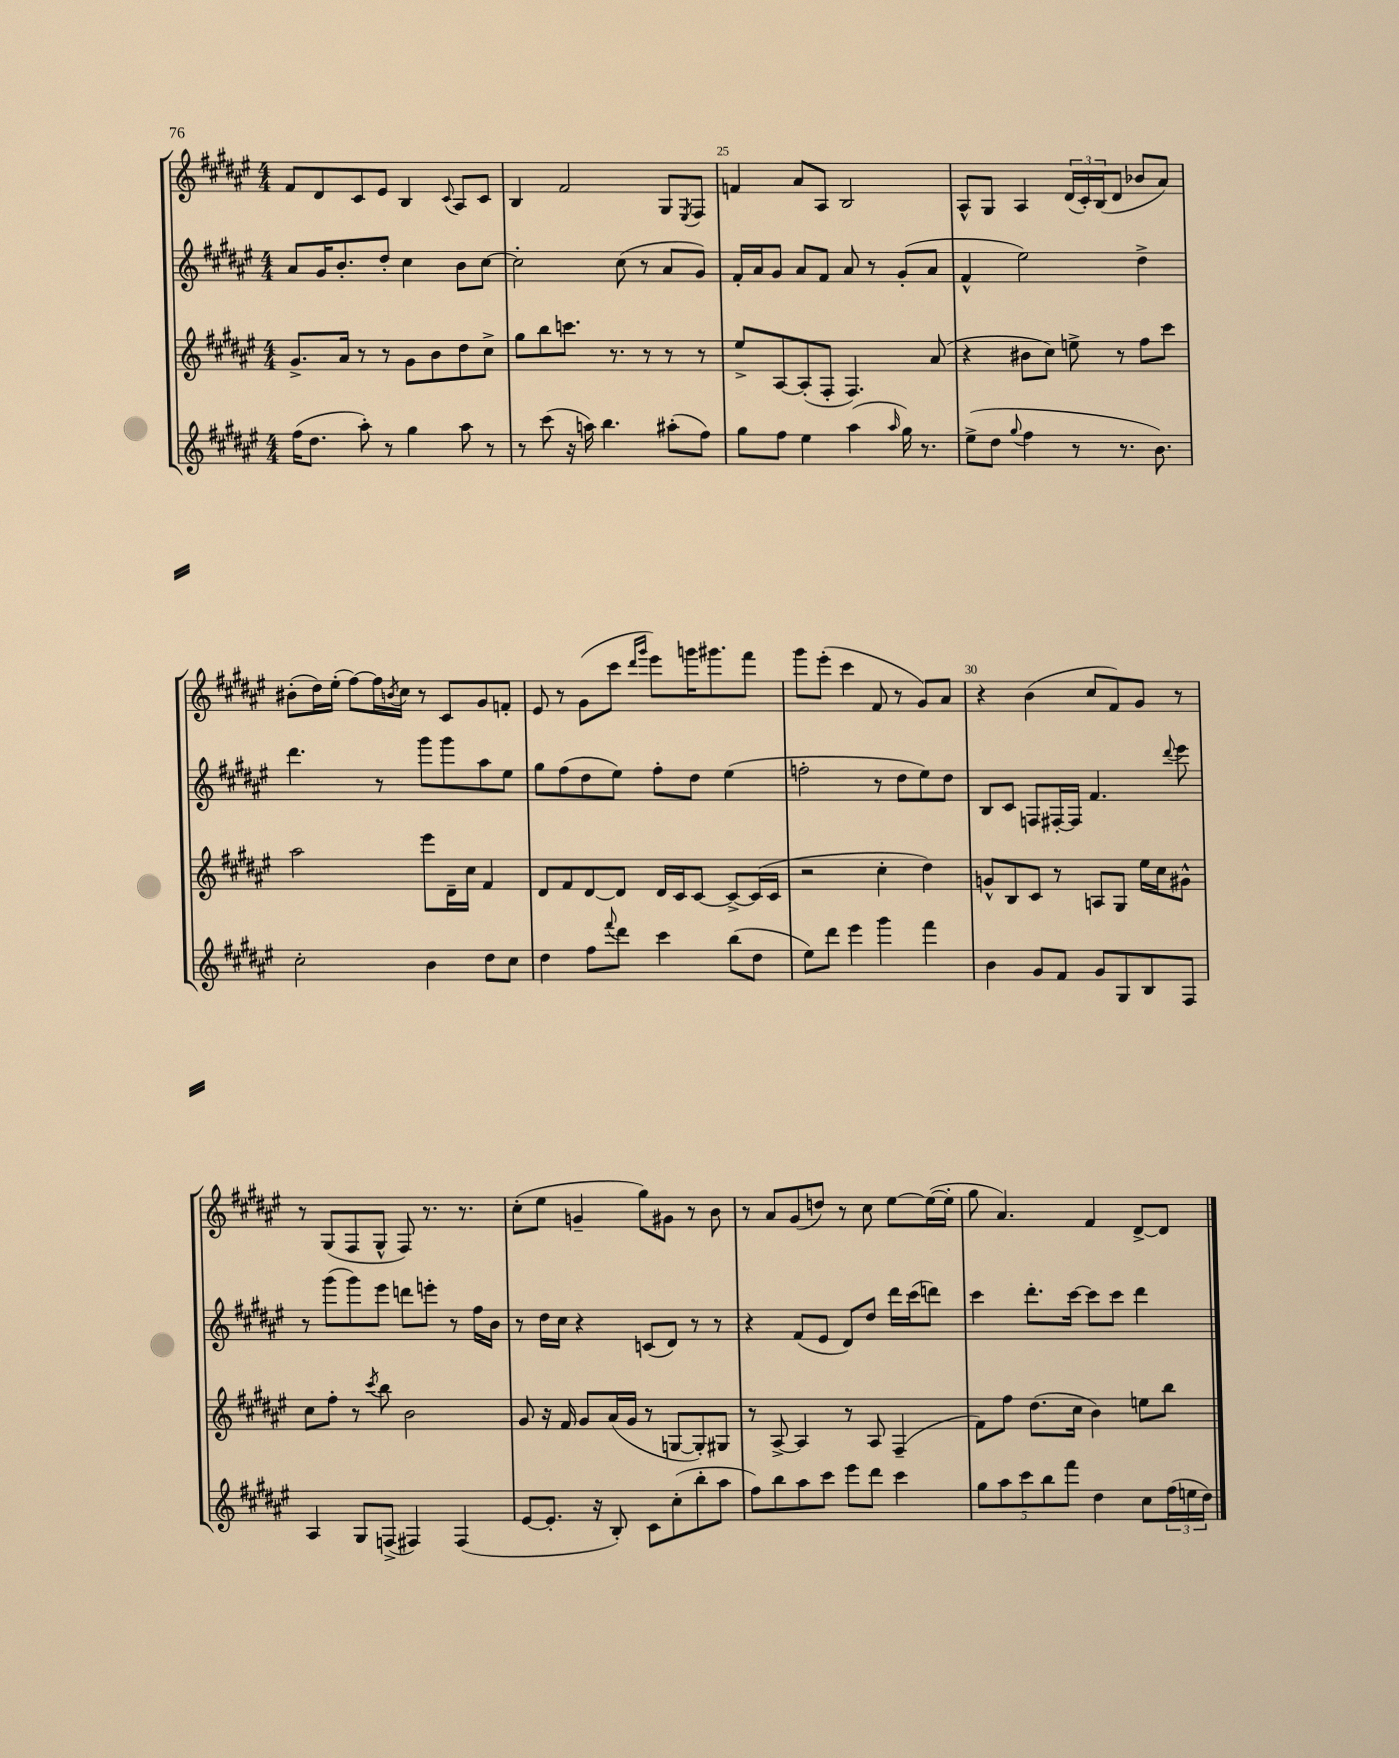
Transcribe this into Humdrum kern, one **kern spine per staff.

**kern	**kern	**kern	**kern
*part4	*part3	*part2	*part1
*staff4	*staff3	*staff2	*staff1
*clefG2	*clefG2	*clefG2	*clefG2
*k[f#c#g#d#a#e#]	*k[f#c#g#d#a#e#]	*k[f#c#g#d#a#e#]	*k[f#c#g#d#a#e#]
*M4/4	*M4/4	*M4/4	*M4/4
=23	=23	=23	=23
(16ff#\KL	8.g#^/L	8a#/L	8f#/L
8.dd#\J	.	.	.
.	.	16g#/K	8d#/
.	16a#/Jk	8.b'/	.
8aa#'\)	8r	.	8c#/
8r	8r	8dd#'/J	8e#/J
4gg#\	8g#\L	4cc#\	4B/
.	8b\	.	.
.	.	.	8qqc#/
8aa#\	8dd#\	8b\L	8A#/L
8r	8cc#^\J	[8cc#\J	8c#/J
=24	=24	=24	=24
8r	8gg#\L	2cc#'\]	4B/
(8ccc#\	8bb\	.	.
16r	8.cccn\J	.	2f#/
16aan\)	.	.	.
4.bb\	.	.	.
.	8.r	.	.
.	.	(8cc#\	.
.	8r	8r	.
(8aa#X'\L	8r	8a#/L	8G#/L
.	.	.	8qE#/
8ff#\J)	8r	8g#/J)	8F#/J
=25	=25	=25	=25
8gg#\L	8ee#^/L	16f#'/LL	4fn/
.	.	16a#/J	.
8ff#\J	[8A#/	8g#/J	.
4ee#\	(8A#'/]	8a#/L	8a#/L
.	8F#'/J	8f#/J	8A#/J
(4aa#\	4.F#/)	8a#/	2B/
.	.	8r	.
16qqaa#/	.	.	.
16gg#\)	.	(8g#'/L	.
8.r	.	.	.
.	(8a#/	8a#/J	.
=26	=26	=26	=26
(8ee#^\L	4r	4f#^^/	8A#^^/L
8dd#\J	.	.	8G#/J
8qqgg#/	.	.	.
4ff#\	8b#X\L	2ee#\)	4A#/
.	8cc#\J)	.	.
8r	8een^\	.	(24d#/LL
.	.	.	24c#'/)
.	.	.	(24B/J
8.r	8r	.	8d#/J
.	8ff#\L	4dd#^\	8b-X/L
8.b\)	.	.	.
.	8ccc#\J	.	8a#/J)
!!LO:LB:g=z
=27	=27	=27	=27
2cc#'\	2aa#\	4.ddd#\	(8b#X'\L
.	.	.	16dd#\L)
.	.	.	(16ee#'\JJ
.	.	.	[8ff#\L)
.	.	8r	16ff#\L]
.	.	.	8qbn/
.	.	.	16cc#\JJ
4b\	8eee#\L	8ggg#\L	8r
.	16d#~\L	8ggg#\	8c#/L
.	16cc#\JJ	.	.
8dd#\L	4f#/	8aa#\	8g#/
8cc#\J	.	8ee#\J	8fn'/J
=28	=28	=28	=28
4dd#\	8d#/L	8gg#\L	8e#/
.	8f#/	(8ff#\	8r
8ff#\L	[8d#/	8dd#\	(8g#\L
8qqfff#/	.	.	.
8ddd#\J	8d#/J]	8ee#\J)	8ccc#\J
.	.	.	16qqddd#/LL
.	.	.	16qqggg#/JJ
4ccc#\	16d#/LL	8ff#'\L	8eee#\L)
.	16c#/J	.	.
.	[8c#/J	8dd#\J	16gggn\K
.	.	.	8.ggg#X\
(8bb\L	8c#^/L_	(4ee#\	.
8dd#\J	(16c#/L]	.	8fff#\J
.	16c#/JJ	.	.
=29	=29	=29	=29
8ee#\L)	2r	2ffn'\	8ggg#\L
8ddd#\J	.	.	(8eee#'\J
4eee#\	.	.	4ccc#\
4ggg#\	4cc#'\	8r	8f#/
.	.	8dd#\L	8r
4fff#\	4dd#\)	8ee#\)	8g#/L)
.	.	8dd#\J	8a#/J
=30	=30	=30	=30
4b\	8gn^^/L	8B/L	4r
.	8B/	8c#/J	.
8g#/L	8c#/J	8Fn/L	(4b\
8f#/J	8r	[16F#X'/L	.
.	.	16F#/JJ]	.
8g#/L	8An/L	4.f#/	8cc#/L
8G#/	8G#/J	.	8f#/)
8B/	16ee#\LL	.	8g#/J
.	16cc#\J	.	.
.	.	8qqddd#/	.
8F#/J	8g#X^^\J	8eee#\	8r
!!LO:LB:g=z
=31	=31	=31	=31
4A#/	8cc#\L	8r	8r
.	8ff#'\J	(8ggg#\L	(8G#/L
8G#/L	8r	8ggg#\)	8F#/
.	8qccc#/	.	.
(8Fn^/J	8bb\	8eee#\J	8G#^^/J
4F#X/)	2b\	8dddn\L	8F#/)
.	.	8eeen'\J	8.r
(4F#/	.	8r	.
.	.	.	8.r
.	.	16ff#\LL	.
.	.	16b\JJ	.
=32	=32	=32	=32
[8e#/L	8g#/	8r	(8cc#'\L
8.e#'/J]	16r	16dd#\LL	8ee#\J
.	16f#/	16cc#\JJ	.
.	8g#/L	4r	4gn~/
16r	.	.	.
8B'/)	(16a#/L	.	.
.	16g#/JJ	.	.
8c#\L	8r	(8cn/L	8gg#\L)
(8cc#'\	[8Gn/L	8d#/J)	8g#X\J
8bb'\	8G'/])	8r	8r
8aa#\J	8G#X/J	8r	8b\
=33	=33	=33	=33
8ff#\L)	8r	4r	8r
8bb\	[8A#^/	.	8a#/L
8aa#\	4A#/]	(8f#/L	(8g#/
8ccc#\J	.	8e#/J	8ddn/J)
8eee#\L	8r	8d#/L)	8r
8ddd#\J	8A#/	8dd#/J	8cc#\
4ccc#\	(4F#~/	16ddd#\LL	[8ee#\L
.	.	(16ccc#\J	.
.	.	8dddn\J)	(16ee#\L_
.	.	.	16ee#'\JJ]
=34	=34	=34	=34
10gg#\L	8f#\L)	4ccc#\	8gg#\
10aa#\	.	.	.
.	8ff#\J	.	4.a#/)
10ccc#\	.	.	.
.	(8.dd#\L	8.ddd#'\L	.
10bb\	.	.	.
10fff#\J	.	.	.
.	16cc#\Jk	[16ccc#\Jk	.
4dd#\	4b\)	8ccc#\L]	4f#/
.	.	8ccc#\J	.
8cc#\L	8een\L	4ddd#\	[8d#^/L
(24ff#\L	8bb\J	.	8d#/J]
24een\	.	.	.
24dd#\JJ)	.	.	.
==	==	==	==
*-	*-	*-	*-
